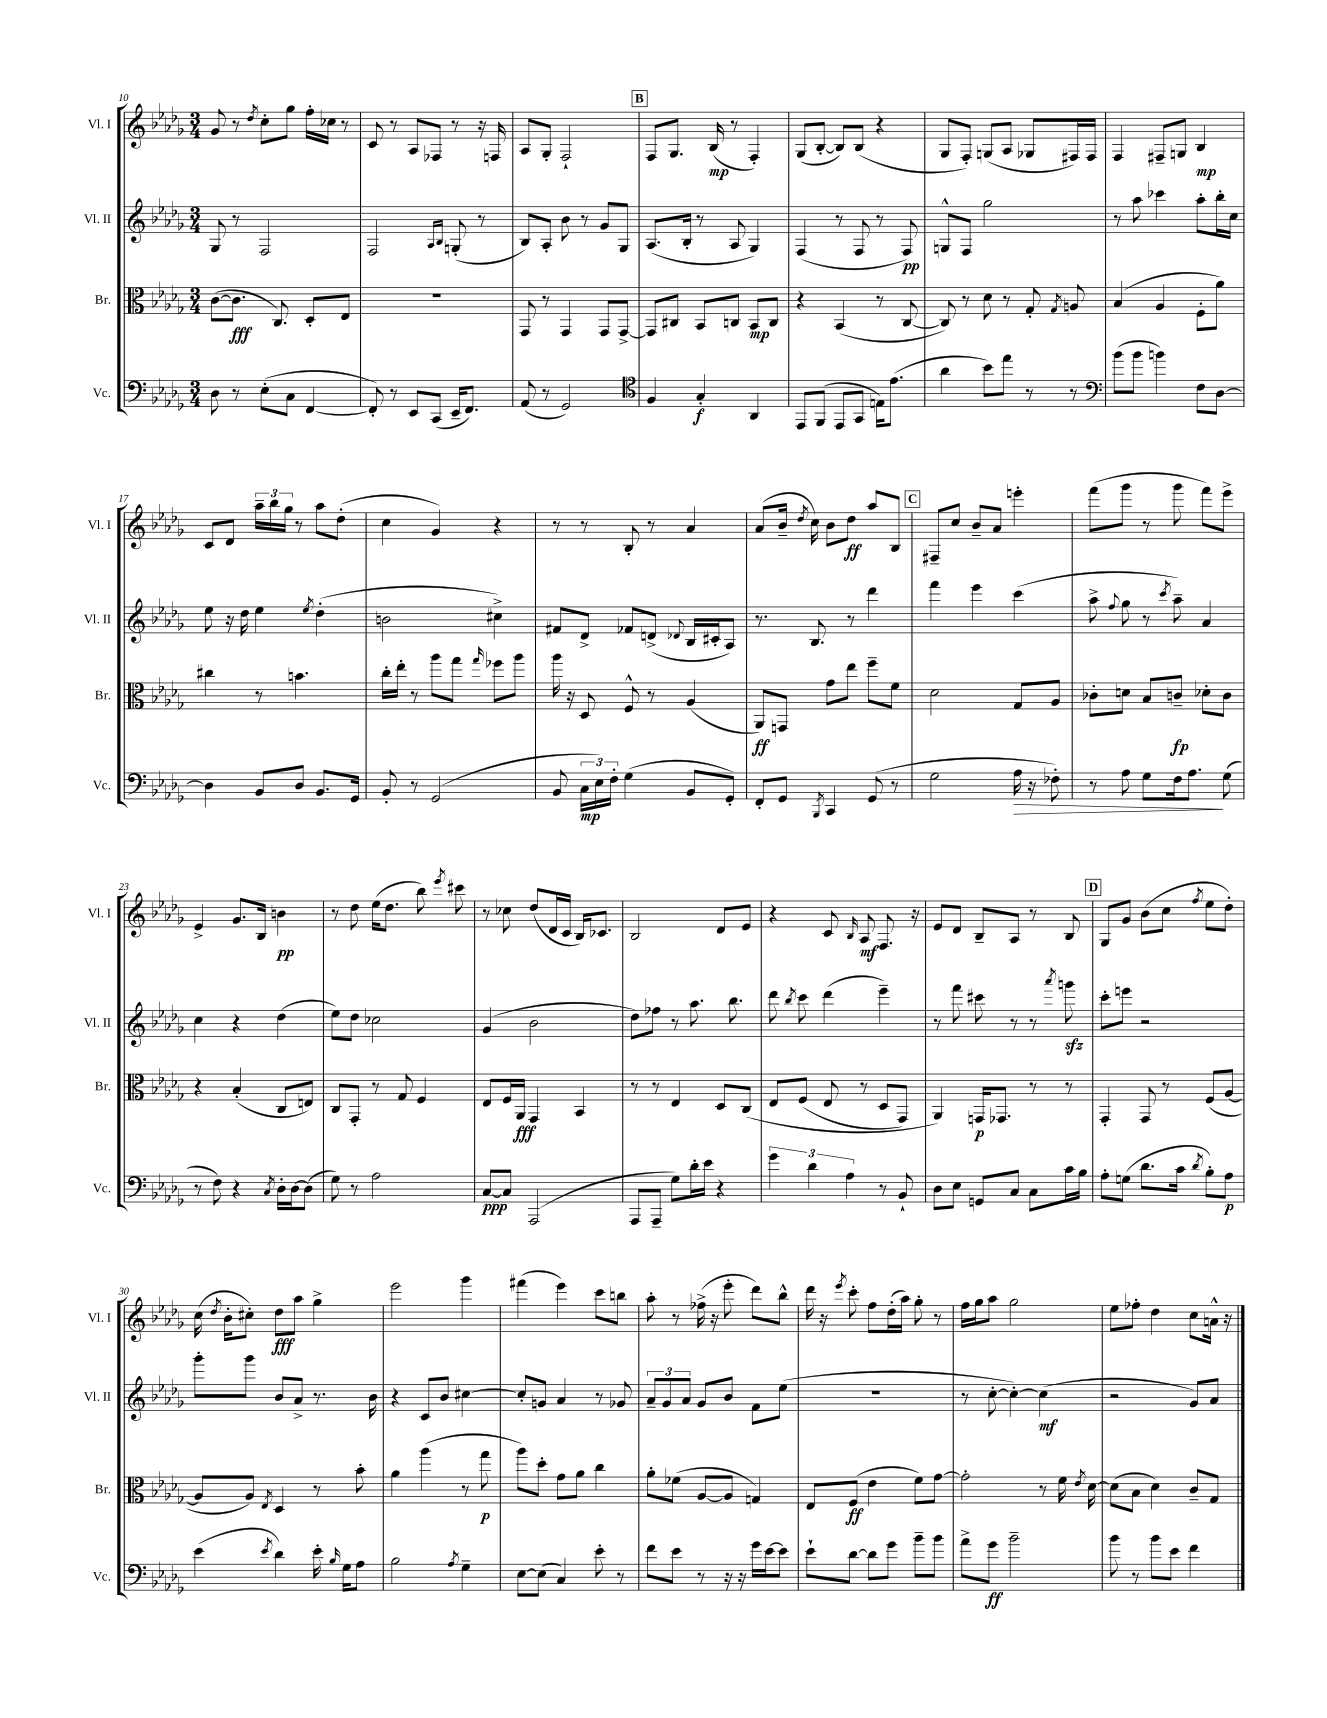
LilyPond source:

<<
\new StaffGroup <<
\new Staff = "s0" \with { instrumentName = "Vl. I" shortInstrumentName = "Vl. I" } {
    \clef treble \key des \major \numericTimeSignature \time 3/4
    \autoBeamOff ges'8 r8 \acciaccatura { des''8 } c''8[-. ges''8] f''16[-. ces''16] r8 |
    c'8 r8 aes8[ fes8] r8 r16 f16 |
    aes8[ ges8]-. f2-! |
    \mark \markup { \box "B" } f8[ ges8.] bes16\mp( r8 f4-.) |
    ges8[( bes8]~-. bes8[) bes8]( r4 |
    ges8[ f8]-.) g8[( aes8] ges8[ fis16) fis16] |
    f4 fis8[-- g8] bes4\mp |
    c'8[ des'8] \tuplet 3/2 { aes''16[-- bes''16 ges''16] } r8 aes''8[ des''8]-.( |
    c''4 ges'4) r4 |
    r8 r8 bes8-. r8 aes'4 |
    aes'8[( bes'16]-- \acciaccatura { des''8 } c''16) bes'8[ des''8]\ff aes''8[ bes8] |
    \mark \markup { \box "C" } fis8[-- c''8] bes'8[-- aes'8] e'''4-. |
    f'''8[( ges'''8] r8 ges'''8 f'''8[) ees'''8]-> |
    ees'4-> ges'8.[ bes16] b'4\pp |
    r8 des''8 ees''16[( des''8.] bes''8) \acciaccatura { ees'''8 } cis'''8 |
    r8 ces''8 des''8[( des'16 c'16] bes16[) ces'8.] |
    bes2 des'8[ ees'8] |
    r4 c'8 \grace { bes16 } aes8\mf f8. r16 |
    ees'8[ des'8] bes8[-- aes8] r8 bes8 |
    \mark \markup { \box "D" } ges8[ ges'8] bes'8[( c''8] \acciaccatura { f''8 } ees''8[ des''8]-.) |
    c''16( \acciaccatura { des''8 } bes'16[-. cis''8]-.) des''8[\fff aes''8] ges''4-> |
    ees'''2 ges'''4 |
    fis'''4( ees'''4) c'''8[ b''8] |
    aes''8-. r8 fes''16->( r16 ees'''8-. des'''8[) bes''8]-^ |
    des'''16 r16 \acciaccatura { ees'''8 } c'''8-. f''8[ des''16-.( aes''16]) ges''8-. r8 |
    f''16[ ges''16 aes''8] ges''2 |
    ees''8[ fes''8]-. des''4 c''8[ a'16]-^ r16 \bar "|." |
}
\new Staff = "s1" \with { instrumentName = "Vl. II" shortInstrumentName = "Vl. II" } {
    \clef treble \key des \major \numericTimeSignature \time 3/4
    \autoBeamOff ges8 r8 f2 |
    f2 \grace { aes16[ bes16] } g8-.( r8 |
    bes8[) aes8]-. bes'8 r8 ges'8[ ges8] |
    \mark \markup { \box "B" } aes8.[( bes16]-. r8 aes8 ges4) |
    f4( r8 f8 r8 f8\pp) |
    g8[-^ f8] ges''2 |
    r8 aes''8 ces'''4 aes''8[-. bes''16-. c''16] |
    ees''8 r16 des''16 ees''4 \acciaccatura { ees''8 } des''4-.( |
    b'2 cis''4->) |
    fis'8[ des'8]-> fes'8[ d'8]->( \appoggiatura { des'8 } bes16[ cis'16-. aes8]) |
    r8. bes8. r8 des'''4 |
    \mark \markup { \box "C" } f'''4 ees'''4 c'''4( |
    aes''8-> \appoggiatura { f''8 } ges''8 r8 \acciaccatura { c'''8 } aes''8--) aes'4 |
    c''4 r4 des''4( |
    ees''8[) des''8] ces''2 |
    ges'4( bes'2 |
    des''8[) fes''8] r8 aes''8. bes''8. |
    des'''8 \acciaccatura { bes''8 } c'''8 des'''4( ees'''4--) |
    r8 f'''8 cis'''8 r8 r8 \acciaccatura { aes'''8 } g'''8\sfz |
    \mark \markup { \box "D" } c'''8[-. e'''8] r2 |
    ges'''8[-. ges'''8] bes'8[ aes'8]-> r8. bes'16 |
    r4 c'8[ bes'8] cis''4~ |
    cis''8[-. g'8] aes'4 r8 ges'8 |
    \tuplet 3/2 { aes'8[-- ges'8 aes'8] } ges'8[ bes'8] f'8[ ees''8]( |
    R2. |
    r8 c''8~-. c''4~-.) c''4\mf( |
    r2 ges'8[) aes'8] \bar "|." |
}
\new Staff = "s2" \with { instrumentName = "Br." shortInstrumentName = "Br." } {
    \clef alto \key des \major \numericTimeSignature \time 3/4
    \autoBeamOff c'8[~( c'8.]\fff c8.) des8[-. ees8] |
    R2. |
    ges,8 r8 ges,4 ges,8[ ges,8]~-> |
    \mark \markup { \box "B" } ges,8[ cis8] bes,8[ c8] bes,8[\mp c8] |
    r4 bes,4( r8 c8~ |
    c8) r8 des'8 r8 ges8-. \acciaccatura { ges8 } a8 |
    bes4( aes4 f8[-. aes'8]) |
    cis''4 r8 b'4. |
    c''16[-. ees''16]-. r8 aes''8[ ges''8] \grace { ges''16 } fes''8[ aes''8] |
    aes''16 r16 des8 f8-^ r8 aes4( |
    aes,8[\ff) g,8] ges'8[ ees''8] f''8[-- f'8] |
    \mark \markup { \box "C" } des'2 ges8[ aes8] |
    ces'8[-. d'8] bes8[ c'8]--\fp des'8[-. c'8] |
    r4 bes4-.( c8[ e8]) |
    c8[ ges,8]-. r8 ges8 f4 |
    ees8[ f16 aes,16]\fff ges,4 bes,4 |
    r8 r8 ees4 des8[ c8]\( |
    ees8[ f8]( ees8 r8 des8[ ges,8]) |
    aes,4\) g,16[\p ges,8.] r8 r8 |
    \mark \markup { \box "D" } ges,4-. ges,8 r8 f8[( aes8]~ |
    aes8[ aes8]) \acciaccatura { ees8 } des4 r8 bes'8-. |
    aes'4 aes''4( r8 ges''8\p |
    aes''8[) des''8]-. ges'8[ aes'8] c''4 |
    aes'8[-. fes'8]( aes8[~ aes8] g4) |
    ees8[ f8]\ff( ees'4 f'8[) ges'8]~ |
    ges'2-. r8 f'16 \acciaccatura { ees'8 } des'16~ |
    des'8[( bes8] des'4) c'8[-- ges8] \bar "|." |
}
\new Staff = "s3" \with { instrumentName = "Vc." shortInstrumentName = "Vc." } {
    \clef bass \key des \major \numericTimeSignature \time 3/4
    \autoBeamOff des8 r8 ees8[-.( c8] f,4~ |
    f,8-.) r8 ees,8[ c,8]( ees,16[-- f,8.]) |
    aes,8( r8 ges,2) |
    \mark \markup { \box "B" } \clef tenor f4 ges4-.\f aes,4 |
    ees,8[ f,8]( ees,8[ ges,8] e16[) ees'8.]( |
    aes'4 bes'8[) ees''8] r8 r8 |
    \clef bass bes'8[( bes'8] b'4) f8[ des8]~ |
    des4 bes,8[ des8] bes,8.[ ges,16] |
    bes,8-. r8 ges,2( |
    bes,8 \tuplet 3/2 { c16[\mp ees16) f16]-. } ges4( bes,8[ ges,8]-.) |
    f,8[-. ges,8] \acciaccatura { bes,,8 } c,4 ges,8( r8 |
    \mark \markup { \box "C" } ges2 aes16\> r16 fes8-.) |
    r8 aes8 ges8[ f16 aes8.]\! ges8( |
    r8 f8) r4 \acciaccatura { c8 } des16[-. des16~ des8]( |
    ges8) r8 aes2 |
    c8[~\ppp c8] aes,,2( |
    aes,,8[ aes,,8]-- ges8[) des'16-. ees'16] r4 |
    \tuplet 3/2 { ges'4 des'4 aes4 } r8 bes,8-! |
    des8[ ees8] g,8[ c8] c8[ c'16 bes16] |
    \mark \markup { \box "D" } aes8[-. g8]( des'8.[ c'16] \acciaccatura { des'8 } bes8[-.) aes8]\p |
    ees'4( \acciaccatura { ees'8 } des'4) ees'16-. \grace { bes16 } ges16[ aes8] |
    bes2 \acciaccatura { aes8 } ges4-- |
    ees8[~ ees8]( c4) ees'8-. r8 |
    f'8[ ees'8] r8 r16 r16 ges'16[ ees'16~ ees'8] |
    ees'8[-! des'8]~ des'8[ ges'8] bes'8[-- bes'8] |
    aes'8[-> ges'8]\ff bes'2-- |
    bes'8 r8 bes'8[ ees'8] f'4 \bar "|." |
}
>>
>>
\layout { \context { \Score currentBarNumber = #10 } }
